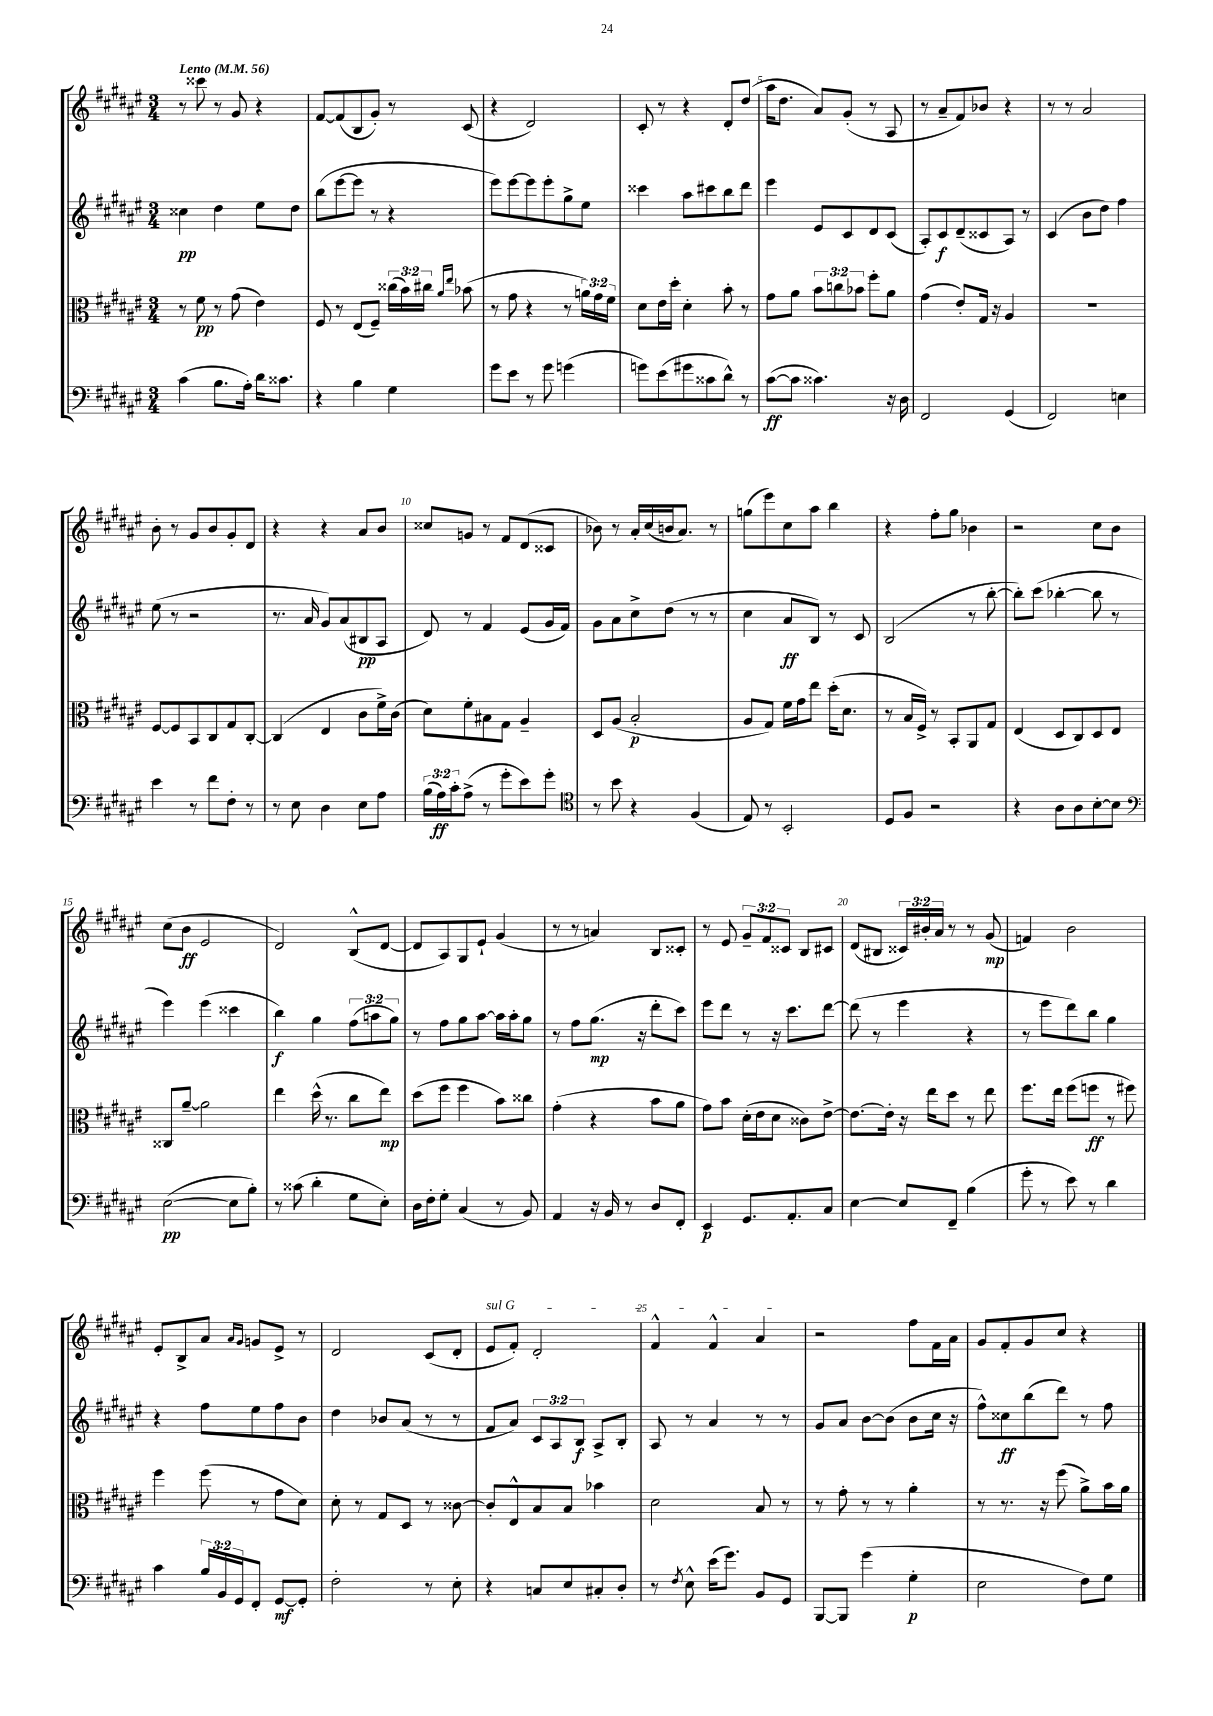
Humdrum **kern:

**kern	**dynam	**kern	**dynam	**kern	**dynam	**kern	**dynam
*part4	*part4	*part3	*part3	*part2	*part2	*part1	*part1
*staff4	*staff4	*staff3	*staff3	*staff2	*staff2	*staff1	*staff1
*clefF4	*	*clefC3	*	*clefG2	*	*clefG2	*
*k[f#c#g#d#a#e#]	*	*k[f#c#g#d#a#e#]	*	*k[f#c#g#d#a#e#]	*	*k[f#c#g#d#a#e#]	*
*M3/4	*	*M3/4	*	*M3/4	*	*M3/4	*
*MM56	*	*MM56	*	*MM56	*	*MM56	*
=1	=1	=1	=1	=1	=1	=1	=1
!	!	!	!	!	!	!LO:TX:a:B:t=Lento	!
(4c#\	.	8r	.	4cc##X\	pp	8r	.
.	.	8f#\	pp	.	.	8ccc##X\	.
8.B\L	.	8r	.	4dd#\	.	8r	.
.	.	(8g#\	.	.	.	8g#/	.
16A#'\Jk)	.	.	.	.	.	.	.
16d#\KL	.	4e#\)	.	8ee#\L	.	4r	.
8.c##X\J	.	.	.	.	.	.	.
.	.	.	.	8dd#\J	.	.	.
=2	=2	=2	=2	=2	=2	=2	=2
4r	.	8F#/	.	(8bb\L	.	[8f#/L	.
.	.	8r	.	[8eee#\	.	(8f#/]	.
4B\	.	(8E#/L	.	8eee#\J]	.	8B/	.
.	.	8F#~/J)	.	8r	.	8g#'/J)	.
4G#\	.	(24cc##X\LL	.	4r	.	8r	.
.	.	24b\)	.	.	.	.	.
.	.	24cc#X\JJ	.	.	.	.	.
.	.	16qqa#/LL	.	.	.	.	.
.	.	16qqee#/JJ	.	.	.	.	.
.	.	(8b-X\	.	.	.	(8c#/	.
=3	=3	=3	=3	=3	=3	=3	=3
8g#\L	.	8r	.	8eee#\L)	.	4r	.
8e#\J	.	8g#\	.	[8eee#\	.	.	.
8r	.	4r	.	8eee#\]	.	2d#/)	.
8g#\	.	.	.	8eee#'\	.	.	.
(4gn\	.	8r	.	8gg#^\	.	.	.
.	.	24an\LL)	.	8ee#\J	.	.	.
.	.	24g#\	.	.	.	.	.
.	.	24f#\JJ	.	.	.	.	.
=4	=4	=4	=4	=4	=4	=4	=4
8gn\L)	.	8d#\L	.	4ccc##X\	.	8c#'/	.
(8e#\	.	16e#\L	.	.	.	8r	.
.	.	16dd#'\JJ	.	.	.	.	.
8g#X\	.	4d#'\	.	8aa#\L	.	4r	.
8c##X\	.	.	.	8ccc#X\	.	.	.
8d#^^\J)	.	8b'\	.	8bb\	.	8d#'/L	.
8r	.	8r	.	8ddd#\J	.	(8dd#/J	.
=5	=5	=5	=5	=5	=5	=5	=5
([8c#\L	ff	8g#\L	.	4eee#\	.	16aa#\KL	.
.	.	.	.	.	.	8.dd#\J	.
8c#\J]	.	8a#\J	.	.	.	.	.
4.c##X\)	.	12b\L	.	8e#/L	.	8a#/L)	.
.	.	12ccn\	.	.	.	.	.
.	.	.	.	8c#/	.	(8g#'/J	.
.	.	12b-X\J	.	.	.	.	.
.	.	8ff#'\L	.	8d#/	.	8r	.
16r	.	8a#\J	.	(8c#/J	.	8A#/	.
16D#\	.	.	.	.	.	.	.
=6	=6	=6	=6	=6	=6	=6	=6
2FF#/	.	(4g#\	.	8A#'/L)	.	8r	.
.	.	.	.	8c#/	f	8a#~/L	.
.	.	8e#'/L)	.	(8d#~/	.	8f#/)	.
.	.	16G#/Jk	.	8c##X/	.	8b-X/J	.
.	.	16r	.	.	.	.	.
(4GG#/	.	4A#/	.	8A#/J)	.	4r	.
.	.	.	.	8r	.	.	.
=7	=7	=7	=7	=7	=7	=7	=7
2FF#/)	.	2.r	.	(4c#/	.	8r	.
.	.	.	.	.	.	8r	.
.	.	.	.	8b\L	.	2a#/	.
.	.	.	.	8dd#\J)	.	.	.
4En\	.	.	.	4ff#\	.	.	.
!!LO:LB:g=z
=8	=8	=8	=8	=8	=8	=8	=8
4e#\	.	[8F#/L	.	(8ee#\	.	8b'\	.
.	.	8F#/]	.	8r	.	8r	.
8r	.	8BB/	.	2r	.	8g#/L	.
8f#\L	.	8C#/	.	.	.	8b/	.
8F#'\J	.	8G#/	.	.	.	8g#'/	.
8r	.	[8C#'/J	.	.	.	8d#/J	.
=9	=9	=9	=9	=9	=9	=9	=9
8r	.	(4C#/]	.	8.r	.	4r	.
8E#\	.	.	.	.	.	.	.
.	.	.	.	16a#/	.	.	.
4D#\	.	4E#/	.	8g#/L)	.	4r	.
.	.	.	.	(8a#/	.	.	.
8E#\L	.	8c#\L	.	8B#X/	pp	8a#/L	.
8A#\J	.	16f#^\L)	.	8A#/J	.	8b/J	.
.	.	(16c#\JJ	.	.	.	.	.
=10	=10	=10	=10	=10	=10	=10	=10
(24B\LL	.	8d#\L)	.	8d#/)	.	8cc##X/L	.
24A#\)	ff	.	.	.	.	.	.
24c#'\J	.	.	.	.	.	.	.
(8A#^\J	.	8f#'\	.	8r	.	8gn/J	.
8r	.	8B#X\	.	4f#/	.	8r	.
8g#'\L	.	8G#\J	.	.	.	8f#/L	.
8e#\)	.	4A#~/	.	(8e#/L	.	(8d#/	.
8g#'\J	.	.	.	16g#/L	.	8c##X/J	.
.	.	.	.	16f#/JJ)	.	.	.
=11	=11	=11	=11	=11	=11	=11	=11
*clefC4	*	*	*	*	*	*	*
8r	.	8D#/L	.	8g#\L	.	8b-X\)	.
8b\	.	(8A#/J	.	8a#\	.	8r	.
4r	.	2B'/	p	8cc#^\	.	16a#'/LL	.
.	.	.	.	.	.	(16cc#/	.
.	.	.	.	(8dd#\J	.	16bn/J	.
.	.	.	.	.	.	8.a#/J)	.
(4F#/	.	.	.	8r	.	.	.
.	.	.	.	8r	.	8r	.
=12	=12	=12	=12	=12	=12	=12	=12
8E#/)	.	8A#/L	.	4cc#\	.	(8ggn\L	.
8r	.	8G#/J)	.	.	.	8eee#\)	.
2BB'/	.	16f#\LL	.	8a#/L	ff	8cc#\	.
.	.	16g#\J	.	.	.	.	.
.	.	8ee#\J	.	8B/J)	.	8aa#\J	.
.	.	(16dd#'\KL	.	8r	.	4bb\	.
.	.	8.d#\J	.	.	.	.	.
.	.	.	.	8c#/	.	.	.
=13	=13	=13	=13	=13	=13	=13	=13
8D#/L	.	8r	.	(2B/	.	4r	.
8F#/J	.	16B/LL	.	.	.	.	.
.	.	16F#^/JJ)	.	.	.	.	.
2r	.	8r	.	.	.	8ff#'\L	.
.	.	8BB'/L	.	.	.	8gg#\J	.
.	.	8AA#/	.	8r	.	4b-X\	.
.	.	8G#/J	.	[8bb'\	.	.	.
=14	=14	=14	=14	=14	=14	=14	=14
4r	.	(4E#/	.	8bb'\L])	.	2r	.
.	.	.	.	(8ccc#\J	.	.	.
8A#\L	.	8D#/L	.	[4bb-X'\	.	.	.
8A#\	.	8C#/)	.	.	.	.	.
[8B'\	.	8D#/	.	8bb-\]	.	8cc#\L	.
8B\J]	.	8E#/J	.	8r	.	8b\J	.
!!LO:LB:g=z
=15	=15	=15	=15	=15	=15	=15	=15
*clefF4	*	*	*	*	*	*	*
([2E#\	pp	8C##X/L	.	4eee#\)	.	(8cc#\L	.
.	.	[8a#~/J	.	.	.	8b\J	ff
.	.	2a#\]	.	(4eee#\	.	2e#/	.
8E#\L]	.	.	.	4ccc##X\	.	.	.
8B'\J)	.	.	.	.	.	.	.
=16	=16	=16	=16	=16	=16	=16	=16
8r	.	4ee#\	.	4bb\)	f	2d#/)	.
(8c##X\	.	.	.	.	.	.	.
4d#'\	.	(16dd#^^\	.	4gg#\	.	.	.
.	.	8.r	.	.	.	.	.
8G#\L	.	8cc#\L	.	(12ff#\L	.	(8B^^/L	.
.	.	.	.	12aan\	.	.	.
8E#'\J)	.	8ee#\J)	mp	.	.	[8d#/J	.
.	.	.	.	12gg#\J)	.	.	.
=17	=17	=17	=17	=17	=17	=17	=17
16D#\LL	.	(8dd#\L	.	8r	.	8d#/L]	.
16F#'\J	.	.	.	.	.	.	.
8G#'\J	.	8ff#\J	.	8ff#\L	.	8A#/)	.
(4C#/	.	4ff#\	.	8gg#\	.	8G#/	.
.	.	.	.	[8aa#\J	.	8e#`/J	.
8r	.	8b\L)	.	16aa#\LL]	.	(4g#/	.
.	.	.	.	16aa#'\J	.	.	.
8BB/)	.	8cc##X\J	.	8gg#\J	.	.	.
=18	=18	=18	=18	=18	=18	=18	=18
4AA#/	.	(4g#'\	.	8r	.	8r	.
.	.	.	.	8ff#\L	.	8r	.
16r	.	4r	.	(8.gg#\J	mp	4an/)	.
16BB/	.	.	.	.	.	.	.
8r	.	.	.	.	.	.	.
.	.	.	.	16r	.	.	.
8D#/L	.	8b\L	.	8ddd#'\L	.	8B/L	.
8FF#'/J	.	8a#\J	.	8ccc#\J)	.	8c##X'/J	.
=19	=19	=19	=19	=19	=19	=19	=19
4EE#/	p	8g#\L)	.	8eee#\L	.	8r	.
.	.	8b\J	.	8ddd#\J	.	8e#/	.
8.GG#/L	.	(16d#'\LL	.	8r	.	12g#~/L	.
.	.	16e#\J	.	.	.	.	.
.	.	.	.	.	.	12f#/	.
.	.	8d#\J	.	16r	.	.	.
.	.	.	.	.	.	12c##X/J	.
8.AA#'/	.	.	.	8.ccc#\L	.	.	.
.	.	8c##X\L)	.	.	.	8B/L	.
8C#/J	.	[8e#^\J	.	[8ddd#\J	.	8c#X/J	.
=20	=20	=20	=20	=20	=20	=20	=20
[4E#\	.	8.e#\L_	.	(8ddd#\]	.	(8d#/L	.
.	.	.	.	8r	.	8B#X/J	.
.	.	16e#'\Jk]	.	.	.	.	.
8E#/L]	.	16r	.	4eee#\	.	24c##X/LL)	.
.	.	.	.	.	.	24b#X'/	.
.	.	16ee#\KL	.	.	.	.	.
.	.	.	.	.	.	24a#/JJ	.
8FF#~/J	.	8dd#\J	.	.	.	8r	.
(4B\	.	8r	.	4r	.	8r	.
.	.	8ee#\	.	.	.	(8g#/	mp
=21	=21	=21	=21	=21	=21	=21	=21
8g#'\	.	8.ff#\L	.	8r	.	4fn/)	.
8r	.	.	.	8eee#\L	.	.	.
.	.	16ee#\Jk	.	.	.	.	.
8e#\)	.	(8ff#\L	.	8ddd#\)	.	2b\	.
8r	.	8ffn\J	ff	8bb\J	.	.	.
4d#\	.	8r	.	4gg#\	.	.	.
.	.	8ff#X\)	.	.	.	.	.
!!LO:LB:g=z
=22	=22	=22	=22	=22	=22	=22	=22
4c#\	.	4ff#\	.	4r	.	8e#'/L	.
.	.	.	.	.	.	8B^/	.
24B/LL	.	(8ff#\	.	8ff#\L	.	8a#/J	.
24BB/	.	.	.	.	.	.	.
24GG#/J	.	.	.	.	.	.	.
.	.	.	.	.	.	16qqa#/LL	.
.	.	.	.	.	.	16qqg#/JJ	.
8FF#'/J	.	8r	.	8ee#\	.	8gn/L	.
[8GG#/L	mf	8g#\L	.	8ff#\	.	8e#^/J	.
8GG#'/J]	.	8d#\J)	.	8b\J	.	8r	.
=23	=23	=23	=23	=23	=23	=23	=23
2F#'\	.	8d#'\	.	4dd#\	.	2d#/	.
.	.	8r	.	.	.	.	.
.	.	8G#/L	.	8b-X/L	.	.	.
.	.	8D#/J	.	(8a#/J	.	.	.
8r	.	8r	.	8r	.	(8c#/L	.
8E#'\	.	[8c##X\	.	8r	.	8d#'/J	.
=24	=24	=24	=24	=24	=24	=24	=24
!	!	!	!	!	!	!LO:TX:a:i:t=sul G	!
4r	.	8c##'/L]	.	8f#/L	.	8e#/L	.
.	.	8E#^^/	.	8a#/J)	.	8f#'/J)	.
8Cn/L	.	8B/	.	12c#/L	.	2d#'/	.
.	.	.	.	12A#/	.	.	.
8E#/	.	8B/J	.	.	.	.	.
.	.	.	.	12B/J	f	.	.
8C#X'/	.	4b-X\	.	8A#^/L	.	.	.
8D#'/J	.	.	.	8B'/J	.	.	.
=25	=25	=25	=25	=25	=25	=25	=25
8r	.	2d#\	.	8A#/	.	4f#^^/	.
8qF#/	.	.	.	.	.	.	.
8E#^^\	.	.	.	8r	.	.	.
(16e#\KL	.	.	.	4a#/	.	4f#^^/	.
8.g#\J)	.	.	.	.	.	.	.
8BB/L	.	8B/	.	8r	.	4a#/	.
8GG#/J	.	8r	.	8r	.	.	.
=26	=26	=26	=26	=26	=26	=26	=26
[8BBB/L	.	8r	.	8g#/L	.	2r	.
8BBB/J]	.	8g#'\	.	8a#/J	.	.	.
(4g#\	.	8r	.	[8b\L	.	.	.
.	.	8r	.	(8b\J]	.	.	.
4G#'\	p	4a#'\	.	8b\L	.	8ff#\L	.
.	.	.	.	16cc#\Jk	.	16f#\L	.
.	.	.	.	16r	.	16a#\JJ	.
=27	=27	=27	=27	=27	=27	=27	=27
2E#\	.	8r	.	8ff#^^\L)	.	8g#/L	.
.	.	8.r	.	8cc##X\	ff	8f#'/	.
.	.	.	.	(8bb\	.	8g#/	.
.	.	16r	.	.	.	.	.
.	.	(8ff#\	.	8ddd#\J)	.	8cc#/J	.
8F#\L)	.	8a#^\L)	.	8r	.	4r	.
8G#\J	.	16b\L	.	8ff#\	.	.	.
.	.	16a#\JJ	.	.	.	.	.
==	==	==	==	==	==	==	==
*-	*-	*-	*-	*-	*-	*-	*-
